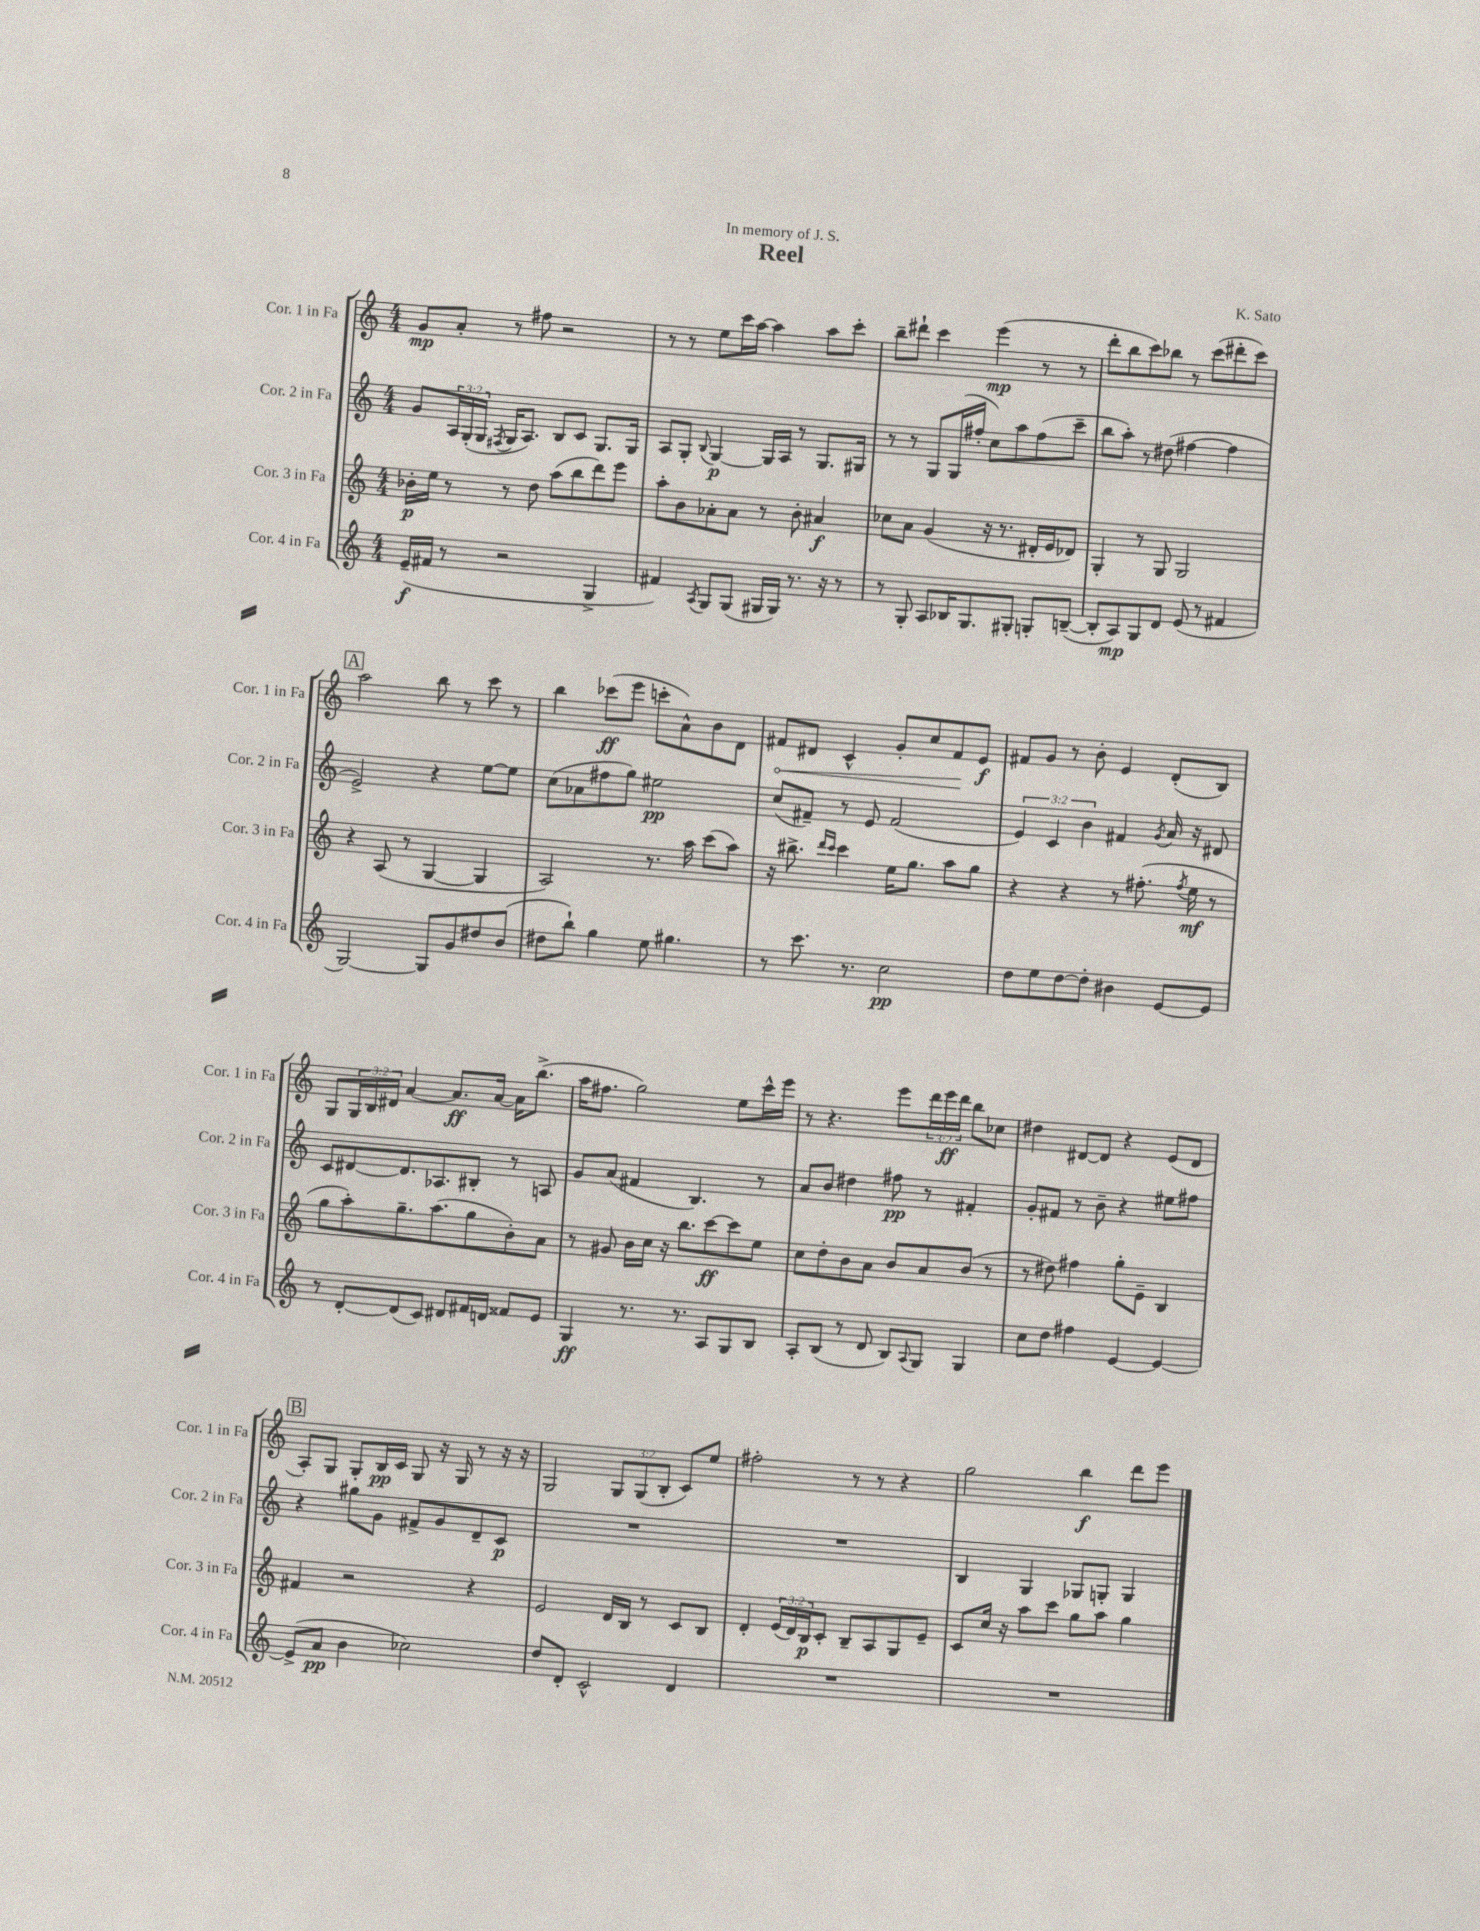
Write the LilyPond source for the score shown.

\header { title = "Reel" composer = "K. Sato" dedication = "In memory of J. S." }
<<
\new StaffGroup <<
\new Staff = "s0" \with { instrumentName = "Cor. 1 in Fa" shortInstrumentName = "Cor. 1 in Fa" } {
    \clef treble \key c \major \numericTimeSignature \time 4/4 \override Staff.TupletNumber.text = #tuplet-number::calc-fraction-text
    g'8\mp a'8-. r8 fis''8 r2 |
    r8 r8 e''8 c'''16 a''16~ a''4 a''8 c'''8-. |
    b''8-- dis'''8-! c'''4 e'''4\mp( r8 r8 |
    d'''8-. b''8 c'''8) bes''8 r8 c'''8( dis'''8-. c'''8) |
    \mark \markup { \box "A" } a''2 b''8 r8 c'''8 r8 |
    b''4 ces'''8\ff( e'''8 c'''8-. a'8-^) b'8 d'8 |
    \once \override Hairpin.circled-tip = ##t fis'8\< dis'8 c'4-^ g'8-. c''8 fis'8\! e'8\f |
    fis'8 g'8 r8 b'8-. e'4 d'8-.( b8) |
    g8 \tuplet 3/2 { g16 b16 dis'16 } a'4~ a'8.\ff a'16~ a'16 b''8.->( |
    a''16 fis''8. g''2) e''8 c'''16-^ e'''16 |
    r8 r4. e'''8 \tuplet 3/2 { d'''16 e'''16\ff d'''16 } b''8 ces''8 |
    dis''4 dis'8~ dis'8 r4 e'8( dis'8 |
    \mark \markup { \box "B" } a8-.) g8 g8-. b16\pp c'16 g8 r16 g16 r8 r16 r16 |
    g2 \tuplet 3/2 { g8 g8( b8-. } c'8) e''8 |
    fis''2-. r8 r8 r4 |
    g''2 b''4\f d'''8 e'''8 \bar "|." |
}
\new Staff = "s1" \with { instrumentName = "Cor. 2 in Fa" shortInstrumentName = "Cor. 2 in Fa" } {
    \clef treble \key c \major \numericTimeSignature \time 4/4 \override Staff.TupletNumber.text = #tuplet-number::calc-fraction-text
    g'8 \tuplet 3/2 { a16 g16-.( g16 } \acciaccatura { fis8 } g16 a8.) b8 c'8 g8. g16 |
    a8 g8-. \appoggiatura { b8 } g4~\p g16 a16 r8 g8. gis16 |
    r8 r8 g8 g16( fis''16-. c''8) a''8 fis''8( c'''8-- |
    b''8 a''8-.) r8 dis''8( fis''4~ fis''4 |
    \mark \markup { \box "A" } e'2->) r4 e''8~ e''8 |
    c''8( aes'8 fis''8 g''8) eis''2\pp |
    c''8( fis'8--) r8 e'8 fis'2( |
    \tuplet 3/2 { e'4) c'4 b'4 } fis'4 \acciaccatura { g'8 } a'16 r16 dis'8 |
    c'8 dis'8~ dis'8. aes8. bis8-. r8 a8 |
    g'8 a'8( fis'4 b4.) r8 |
    a'8 b'8 dis''4 fis''8\pp r8 fis'4-. |
    g'8-. fis'8 r8 b'8-- r4 eis''8 fis''8 |
    \mark \markup { \box "B" } r4 gis''8 g'8 fis'8-> g'8 d'8-- c'8\p |
    R1 |
    R1 |
    b4 g4 ges8 g8-. g4 \bar "|." |
}
\new Staff = "s2" \with { instrumentName = "Cor. 3 in Fa" shortInstrumentName = "Cor. 3 in Fa" } {
    \clef treble \key c \major \numericTimeSignature \time 4/4 \override Staff.TupletNumber.text = #tuplet-number::calc-fraction-text
    bes'16-.\p e''16 r8 r8 d''8 a''8( b''8 d'''8) e'''8 |
    a''8-. b'8 aes'8-. aes'8 r8 b'8-. ais'4\f |
    ces''8 a'8 g'4( r16 r8. dis'16-. e'16 des'8) |
    g4-. r8 g8 g2 |
    \mark \markup { \box "A" } r4 a8( r8 g4~ g4 |
    a2) r8. a''16 c'''8( a''8) |
    r16 bis''8.-> \grace { d'''16 c'''16 } c'''4 e''16 g''8. a''8 g''8 |
    r4 r4 r8 fis''8.-.( \acciaccatura { fis''8 } e''16\mf r8 |
    g''8 a''8-.) g''8.-- a''8.( g''8 b'8-.) a'8 |
    r8 gis'8 b'16 c''16 r16 b''8. c'''8~\ff c'''8 e''8 |
    c''8 d''8-. b'8 a'8 b'8 a'8 b'8( r8 |
    r8 dis''8) fis''4 g''8-. e'8-- b4 |
    \mark \markup { \box "B" } fis'4 r2 r4 |
    e'2 d'16 b16 r8 c'8 b8 |
    d'4-. \tuplet 3/2 { e'16( d'16) b16\p } c'8-. b8-- a8 g8 e'8-- |
    c'8 c''16 r16 a''8 c'''8 g''8 a''8 g''4 \bar "|." |
}
\new Staff = "s3" \with { instrumentName = "Cor. 4 in Fa" shortInstrumentName = "Cor. 4 in Fa" } {
    \clef treble \key c \major \numericTimeSignature \time 4/4
    e'16--\f( fis'16 r8 r2 g4-> |
    fis'4) \acciaccatura { a8 } g8 g8( gis16 gis16) r8. r16 r8 |
    r8 g8-. a8 bes16 g8. gis8-. g8-. b8~--( |
    b8-. a8\mp) g8 d'8 e'8( r8 fis'4 |
    \mark \markup { \box "A" } g2~) g8 g'8 dis''8 b'8( |
    dis''8 b''8-!) g''4 e''8 gis''4. |
    r8 c'''8. r8. c''2\pp |
    d''8 e''8 d''8~ d''8-. bis'4 e'8~ e'8 |
    r8 d'8~-. d'8( c'8) dis'8 fis'16 d'16 fisis'8 e'8 |
    g4\ff r8. r8. a8 g8 b8 |
    a8-. b8( r8 d'8 b8) \appoggiatura { a8 } g8 g4 |
    c''8 d''8 fis''4 e'4~ e'4~ |
    \mark \markup { \box "B" } e'8->( a'8\pp b'4 ces''2) |
    d''8 d'8-. c'2-^ d'4 |
    R1 |
    R1 \bar "|." |
}
>>
>>
\layout { \context { \Score \remove "Bar_number_engraver" } }
